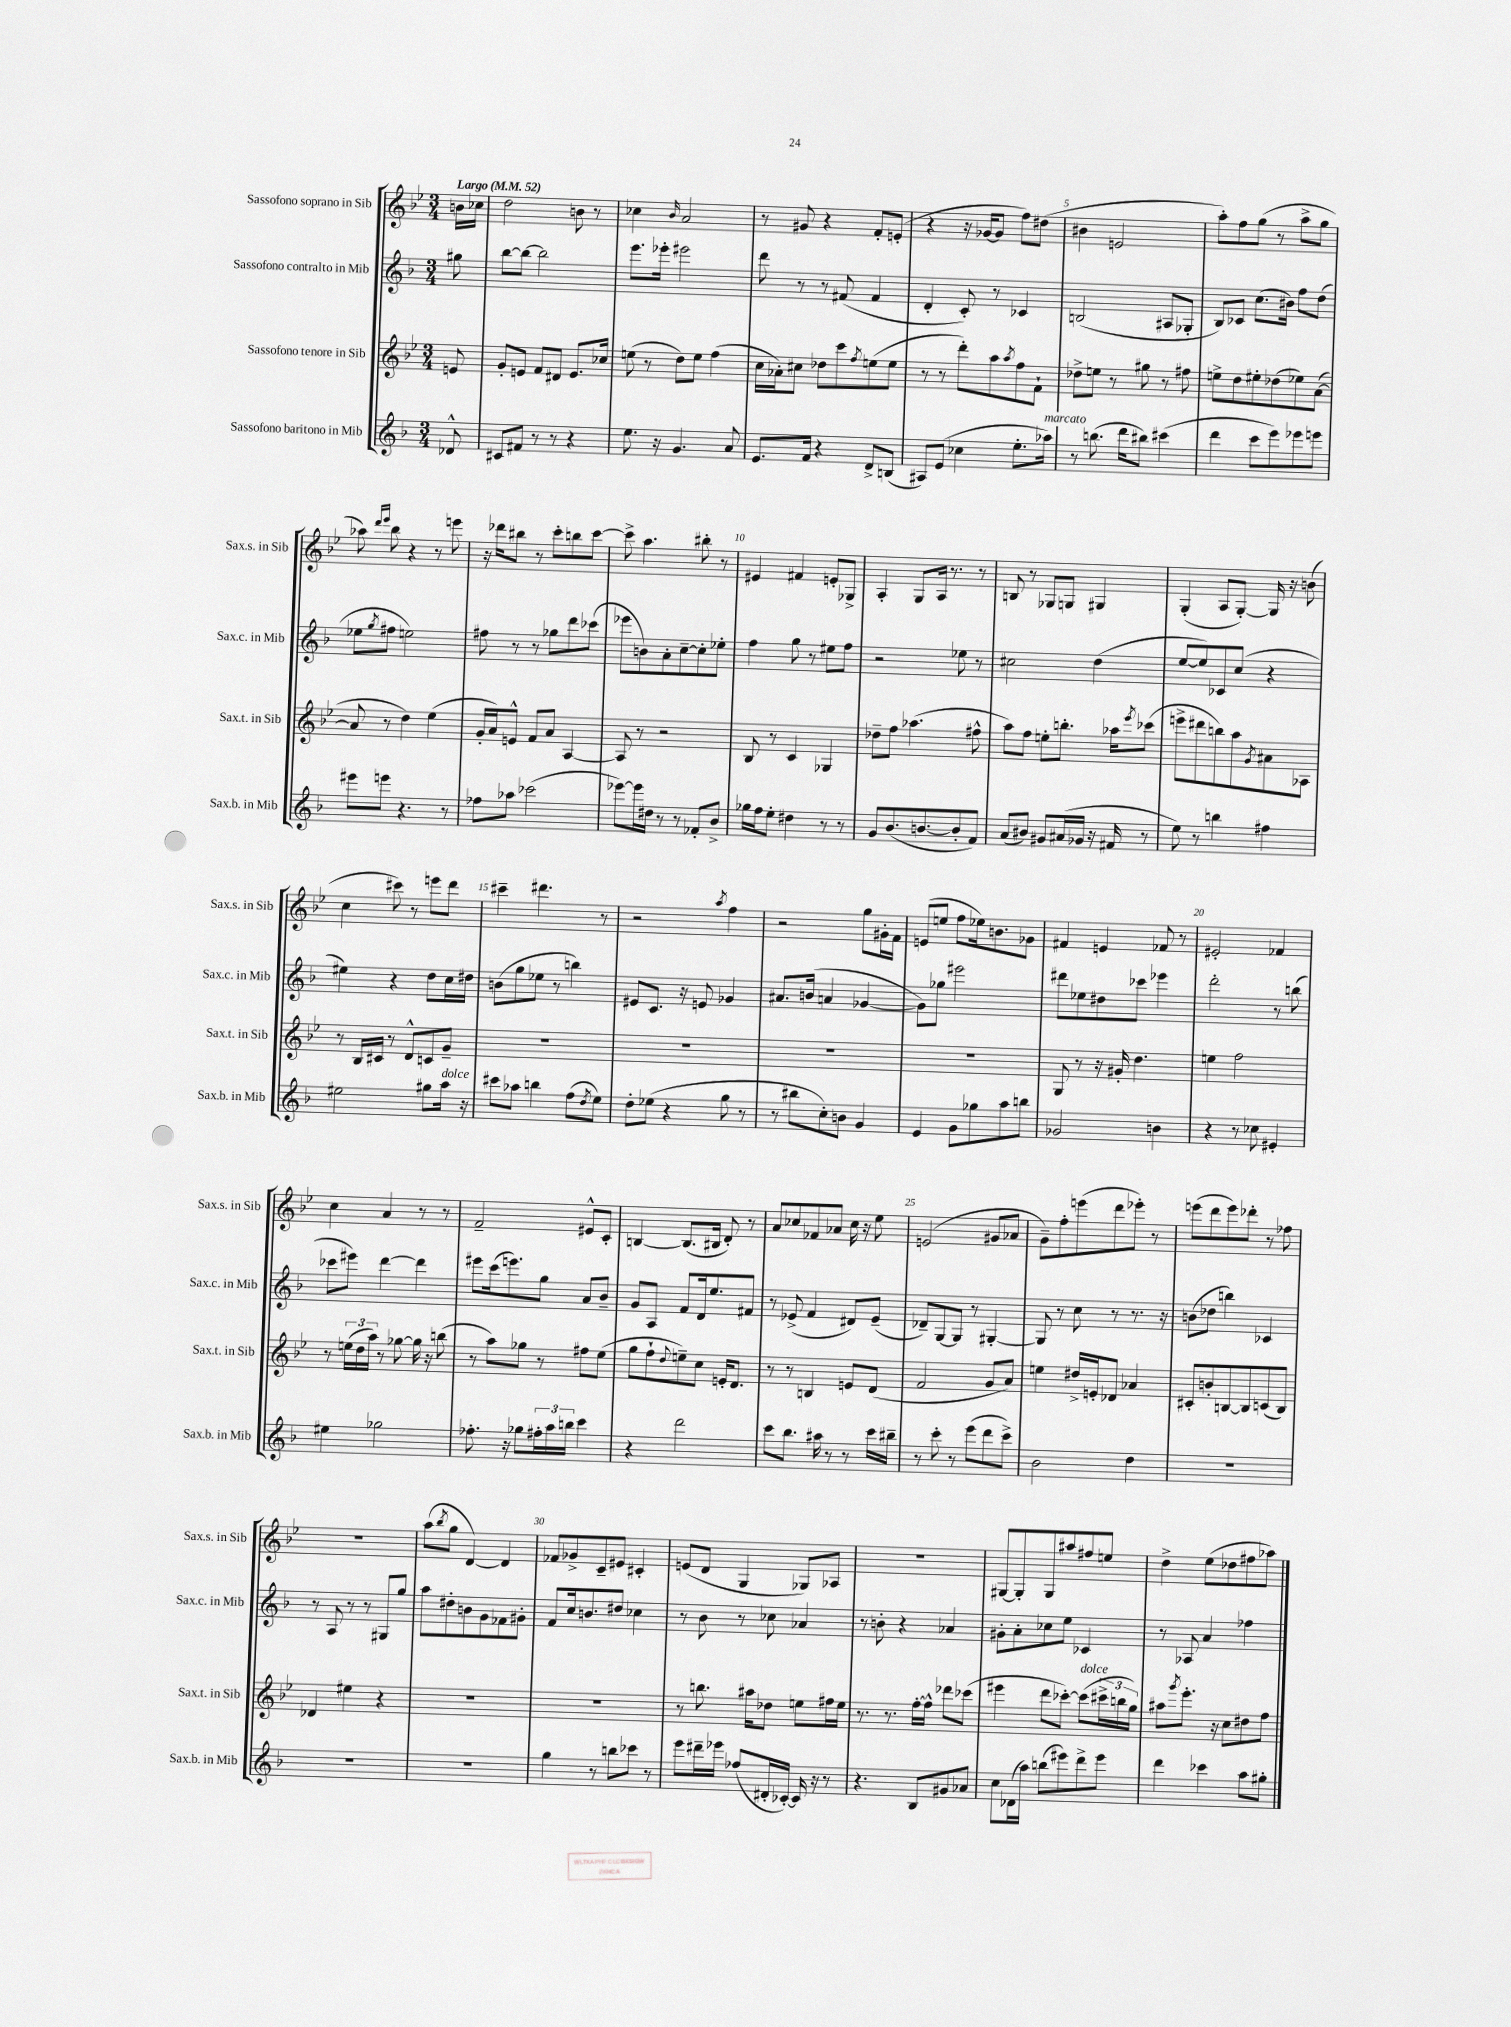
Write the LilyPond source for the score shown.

<<
\new StaffGroup <<
\new Staff = "s0" \with { instrumentName = "Sassofono soprano in Sib" shortInstrumentName = "Sax.s. in Sib" } {
    \clef treble \key bes \major \numericTimeSignature \time 3/4 \partial 8 \tempo "Largo" 4 = 52
    b'16 ces''16 |
    d''2 b'8 r8 |
    ces''4 \grace { bes'16 } a'2 |
    r8 gis'8 r4 f'8-. e'8-.( |
    r4 r16 ges'16~ ges'8 f''8) dis''8( |
    bis'4 e'2 |
    a''8-.) f''8 g''8( r8 a''8-> g''8 |
    aes''8) \grace { d'''16 ees'''16 } bes''8 r4 r8 e'''8 |
    r16 des'''16 bis''8 r8 c'''8-. b''8 c'''8~ |
    c'''8-> a''4. bis''8-. r8 |
    eis'4 fis'4 e'8-. ges8-> |
    a4-. g8 a16 r8. r8 |
    b8 r8 ges8 g8 gis4 |
    g4-.( a8 g8~-.) g16 r16 b'8( |
    c''4 cis'''8) r8 e'''8 d'''8 |
    cis'''4-- dis'''4. r8 |
    r2 \acciaccatura { a''8 } f''4 |
    r2 g''8 gis'16-. f'16 |
    e'8( e''8 f''8 ees''16) b'8. ges'8 |
    fis'4 e'4 fes'8 r8 |
    eis'2-. fes'4 |
    c''4 a'4 r8 r8 |
    f'2-- eis'8-^ c'8-. |
    b4~ b8.( bis16 d'8-.) r8 |
    a'8 ces''8 fes'8 aes'8 ces''16 r16 ees''8 |
    e'2( gis'8 aes'8 |
    g'8--) f''8-. e'''8( d'''8 ees'''8-.) r8 |
    e'''8( d'''8 e'''8) des'''8-. r8 fes''8 |
    R2. |
    a''8( \acciaccatura { bes''8 } g''8 d'4~) d'4 |
    fes'8 ges'8-> c'8-- eis'8 cis'4-. |
    e'8( d'8 g4 ges8) aes8 |
    R2. |
    gis8~ gis8-. gis8 ais''8 fis''8 e''8 |
    d''4-> ees''8( des''8 fis''8 aes''8) \bar "|." |
}
\new Staff = "s1" \with { instrumentName = "Sassofono contralto in Mib" shortInstrumentName = "Sax.c. in Mib" } {
    \clef treble \key f \major \numericTimeSignature \time 3/4 \partial 8
    gis''8 |
    bes''8~ bes''8~ bes''2 |
    e'''8. ees'''16-. eis'''2 |
    d'''8 r8 r8 fis'8( fis'4 |
    d'4-. c'8-.) r8 ces'4 |
    b2( ais8 ges8-. |
    bes8) ces'8 c''8.( bis'16) f''8 d''8( |
    ees''8 \acciaccatura { g''8 } fis''8 e''2) |
    fis''8 r8 r8 ges''8 d'''8 ces'''8( |
    ees'''8 b'8) a'8-. c''8~-- c''8-. ees''8-. |
    f''4 g''8 r8 eis''8 f''8 |
    r2 ees''8 r8 |
    cis''2 d''4( |
    e''8~ e''8) ces'8 c''8( r4 |
    eis''4) r4 d''8 c''16 dis''16 |
    b'8( g''8 ees''8 r8 b''4) |
    eis'8 c'8. r16 e'8 ges'4 |
    ais'8. b'16( a'4 ges'4~ |
    ges'8) ges''8 eis'''2 |
    dis'''8 ees''8 dis''8 ces'''8 ees'''4 |
    d'''2-. r8 b''8( |
    ces'''8 eis'''8) d'''4~ d'''4 |
    eis'''8 c'''16( e'''8.) g''8 a'8 bes'8-- |
    g'8 a8 f'8 d'16 e''8. fis'8 |
    r8 ees'8->( f'4 dis'8) ees'8--( |
    des'8--) g8~ g8 r8 gis4~-. |
    gis8 r8 c''8 r8 r8. r16 |
    b'8( des''8 b''4) ces'4 |
    r8 a8 r8 r8 gis8 g''8 |
    a''8 dis''8-. b'8 g'8 fes'8 gis'8-. |
    f'8 c''16 b'8. dis''8 ces''4 |
    r8 bes'8 r8 ces''8 aes'4 |
    r8 b'8-. r4 aes'4 |
    gis'8-. a'8-. ces''8 e''8 ces'4 |
    r8 aes8 a'4 fes''4 \bar "|." |
}
\new Staff = "s2" \with { instrumentName = "Sassofono tenore in Sib" shortInstrumentName = "Sax.t. in Sib" } {
    \clef treble \key bes \major \numericTimeSignature \time 3/4 \partial 8
    e'8 |
    g'8-. e'8 f'8 dis'8 e'8. ces''16 |
    e''8( r8 d''8) e''8 f''4( |
    c''16 aes'16-.) cis''8 des''8 c'''8 \acciaccatura { f''8 } e''8( e''8 |
    r8 r8 d'''8-.) a''8 \acciaccatura { a''8 } f''8 f'8-! |
    des''8-> e''8 r8 gis''8 r8 fis''8 |
    e''8-> d''8 eis''8-. des''8( ees''8) a'8~( |
    a'8 r8 d''4) ees''4( |
    g'16-. a'16) e'8-^ f'8 a'8 a4~ |
    a8 r8 r2 |
    bes8 r8 c'4 ges4 |
    des''8-- f''8 aes''4.( fis''8-^ |
    a''8) f''8 e''8-. b''8.-. aes''16 \acciaccatura { ees'''8 } ces'''8( |
    e'''8-> dis'''8 b''8) a''8 \acciaccatura { g'8 } ais'8 aes8 |
    r8 bes16 cis'16 r8 d'8-^ c'8 g'8-- |
    R2. |
    R2. |
    R2. |
    R2. |
    g8 r8 r16 gis'16-. d''4. |
    e''4 f''2 |
    r8 \tuplet 3/2 { e''16( d''16 a''16) } r8 ges''8~ ges''16 r16 b''8( |
    r8 a''8) ges''8 r8 fis''8 ees''8( |
    g''8 f''8-! \appoggiatura { d''8 } e''8--) c''8 e'16-. d'8. |
    r8 r8 b4 e'8 d'8( |
    f'2 g'8 a'8) |
    e''4 dis''16-> e'16-. des'8 aes'4 |
    cis'8-. b'8-. b8~ b8 c'8( b8) |
    des'4 eis''4 r4 |
    R2. |
    R2. |
    r8 b''8. ais''16 des''8 e''8 fis''16 e''16 |
    r8. r8. f''16~-. f''16-^ des'''8 ces'''8( |
    eis'''4 d'''8 ces'''8~-.) ces'''8^\markup { \italic "dolce" }( \tuplet 3/2 { cis'''16-> b''16 g''16) } |
    ais''8 \acciaccatura { g'''8 } ees'''8.-. r16 c''8 dis''8 f''8 \bar "|." |
}
\new Staff = "s3" \with { instrumentName = "Sassofono baritono in Mib" shortInstrumentName = "Sax.b. in Mib" } {
    \clef treble \key f \major \numericTimeSignature \time 3/4 \partial 8
    des'8-^ |
    cis'8 fis'8 r8 r8 r4 |
    e''8. r16 g'4. a'8 |
    e'8. f'16 r4 d'8-> b8( |
    ais8) e'8( ces''4 e''8.-. aes''16^\markup { \italic "marcato" }) |
    r8 b''8.( d'''16 bis''8) cis'''4( |
    d'''4 c'''8 e'''8) ees'''8 e'''8 |
    eis'''8 e'''8 r4. r8 |
    fes''8 aes''8 ces'''2( |
    ees'''8~) ees'''16 dis''16 r8 r8 fes'8-. bes'8-> |
    ges''16 f''16 e''8-. dis''4 r8 r8 |
    g'8 bes'8.( b'8.~ b'8-. f'8) |
    a'8( bis'8) gis'8 ais'16( ges'16 r16 fis'16 r8 |
    e''8) r8 b''4 fis''4 |
    eis''2 gis''8 a''16^\markup { \italic "dolce" } r16 |
    cis'''8 aes''8 b''4 f''8( \acciaccatura { d''8 } e''8) |
    d''8-. ees''8( r4 g''8 r8 |
    r8 bis''8 c''8-.) b'8 g'4 |
    e'4 g'8 ges''8 a''8 b''8 |
    ges'2 b'4 |
    r4 r8 ces''8 eis'4-. |
    eis''4 ges''2 |
    fes''8.-. r16 ges''8 \tuplet 3/2 { fis''16-. a''16 b''16 } c'''4 |
    r4 d'''2 |
    c'''8 bes''8. ais''16 r8 r8 c'''16 bis''16-- |
    r8 c'''8-. r8 e'''8( d'''8 c'''8->) |
    bes'2 d''4 |
    R2. |
    R2. |
    R2. |
    g''4 r8 b''8 ces'''8 r8 |
    e'''8 dis'''16-- ees'''16 fes''8( dis'16-. ces'16~-.) ces'16 r16 r8 |
    r4. bes8 gis'8 aes'8 |
    c''8 des'16( a''16) b''8( eis'''8) d'''8-> eis'''8 |
    d'''4 ces'''4 a''8 gis''8-. \bar "|." |
}
>>
>>
\layout { \context { \Score \override BarNumber.break-visibility = ##(#f #t #t) barNumberVisibility = #(every-nth-bar-number-visible 5) } }
